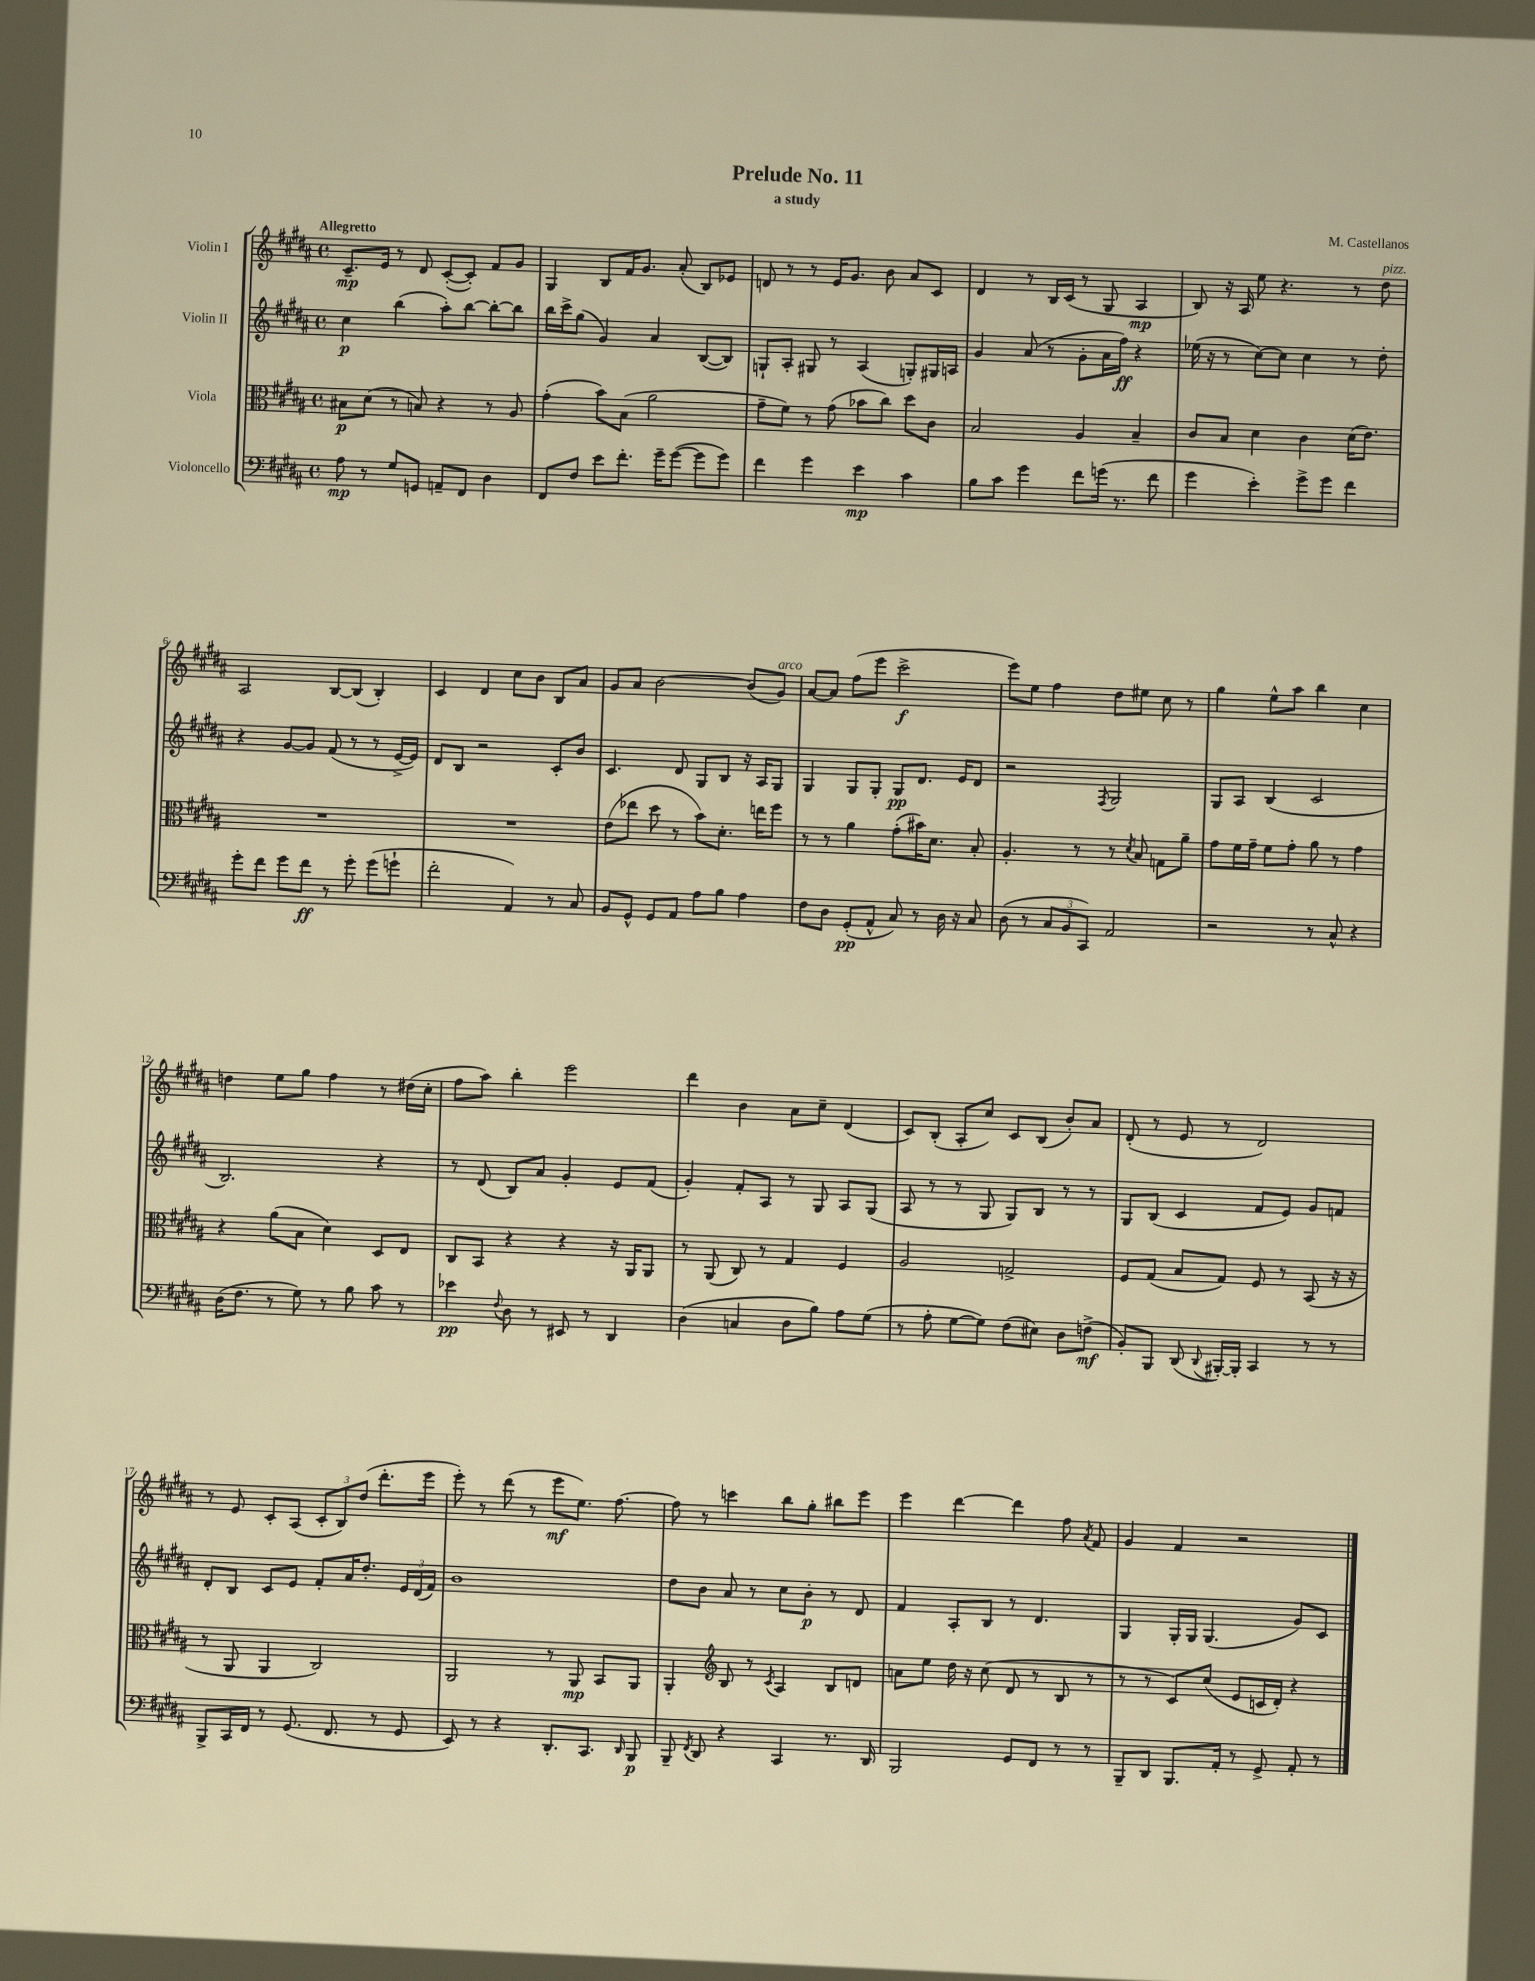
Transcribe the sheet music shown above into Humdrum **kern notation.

**kern	**dynam	**kern	**dynam	**kern	**dynam	**kern	**dynam
*part4	*part4	*part3	*part3	*part2	*part2	*part1	*part1
*staff4	*staff4	*staff3	*staff3	*staff2	*staff2	*staff1	*staff1
*I"Violoncello	*	*I"Viola	*	*I"Violin II	*	*I"Violin I	*
*clefF4	*	*clefC3	*	*clefG2	*	*clefG2	*
*k[f#c#g#d#a#]	*	*k[f#c#g#d#a#]	*	*k[f#c#g#d#a#]	*	*k[f#c#g#d#a#]	*
*M4/4	*	*M4/4	*	*M4/4	*	*M4/4	*
*met(c)	*	*met(c)	*	*met(c)	*	*met(c)	*
=1	=1	=1	=1	=1	=1	=1	=1
!	!	!	!	!	!	!LO:TX:a:B:t=Allegretto	!
8A#\	mp	8B#X\L	p	4cc#\	p	8.c#~/L	mp
8r	.	(8d#\J	.	.	.	.	.
.	.	.	.	.	.	16e/Jk	.
8G#/L	.	8r	.	(4bb\	.	8r	.
8GGn/J	.	8Bn/)	.	.	.	8d#/	.
8AAn~/L	.	4r	.	8aa#'\L)	.	([8c#'/L	.
8FF#/J	.	.	.	[8bb\J	.	8c#'/J])	.
4D#\	.	8r	.	8bb'\L_	.	8f#/L	.
.	.	8A#/	.	8bb\J]	.	8g#/J	.
=2	=2	=2	=2	=2	=2	=2	=2
8FF#/L	.	(4g#'\	.	16bb\LL	.	4G#/	.
.	.	.	.	16ccc#^\J	.	.	.
8F#/J	.	.	.	(8gg#\J	.	.	.
8e\L	.	8b\L)	.	4g#/)	.	8B/L	.
8.f#'\J	.	(8B\J	.	.	.	16f#/K	.
.	.	.	.	.	.	8.g#/J	.
.	.	2a#\	.	4a#/	.	.	.
16g#~\KL	.	.	.	.	.	.	.
([8g#\J	.	.	.	.	.	(8a#'/	.
8g#\L]	.	.	.	([8B/L	.	8B/L)	.
8g#\J)	.	.	.	8B/J])	.	8e-X/J	.
=3	=3	=3	=3	=3	=3	=3	=3
4f#\	.	8g#~\L	.	8Gn`/L	.	8dn/	.
.	.	8f#\J)	.	8A#'/J	.	8r	.
4g#\	.	8r	.	8G#X/	.	8r	.
.	.	(8g#\	.	8r	.	16e/KL	.
.	.	.	.	.	.	8.g#/J	.
4e\	mp	8b-X\L	.	(4A#/	.	.	.
.	.	8cc#\J)	.	.	.	8b\	.
4c#\	.	8dd#\L	.	8Gn'/L)	.	8a#/L	.
.	.	8c#\J	.	16G#X/L	.	8c#/J	.
.	.	.	.	16An/JJ	.	.	.
=4	=4	=4	=4	=4	=4	=4	=4
8B\L	.	2B/	.	4g#/	.	4d#/	.
8c#\J	.	.	.	.	.	.	.
4g#\	.	.	.	(8a#/	.	8r	.
.	.	.	.	8r	.	16B/LL	.
.	.	.	.	.	.	(16c#/JJ	.
8f#\L	.	4A#/	.	8g#'\L	.	8r	.
(16gn\Jk	.	.	.	16a#\L	.	8G#/	.
8.r	.	.	.	16ff#\JJ)	ff	.	.
.	.	4B~/	.	4r	.	4A#/	mp
8f#\	.	.	.	.	.	.	.
=5	=5	=5	=5	=5	=5	=5	=5
4g#\	.	8c#/L	.	(16ee-X\	.	8B/)	.
.	.	.	.	16r	.	.	.
.	.	8B/J	.	8r	.	16r	.
.	.	.	.	.	.	16A#/	.
4e'\)	.	4d#\	.	[8cc#\L)	.	8ee\	.
.	.	.	.	8cc#\J]	.	4.r	.
8g#^\L	.	4c#\	.	4cc#\	.	.	.
8g#\J	.	.	.	.	.	.	.
4f#\	.	(16d#\KL	.	8r	.	8r	.
.	.	8.e\J)	.	.	.	.	.
!	!	!	!	!	!	!LO:TX:a:i:t=pizz.	!
.	.	.	.	8dd#'\	.	8dd#\	.
!!LO:LB:g=z
=6	=6	=6	=6	=6	=6	=6	=6
8g#'\L	.	1r	.	4r	.	2A#/	.
8f#\J	.	.	.	.	.	.	.
8g#\L	.	.	.	[8g#/L	.	.	.
8f#\J	ff	.	.	8g#/J]	.	.	.
8r	.	.	.	(8f#/	.	[8B/L	.
8g#'\	.	.	.	8r	.	(8B/J]	.
(8g#\L	.	.	.	8r	.	4B'/)	.
8gn`\J	.	.	.	[16e^/LL	.	.	.
.	.	.	.	16e/JJ])	.	.	.
=7	=7	=7	=7	=7	=7	=7	=7
2f#'\	.	1r	.	8d#/L	.	4c#/	.
.	.	.	.	8B/J	.	.	.
.	.	.	.	2r	.	4d#/	.
4AA#/)	.	.	.	.	.	8cc#\L	.
.	.	.	.	.	.	8b\J	.
8r	.	.	.	8c#'/L	.	8B/L	.
8C#/	.	.	.	8b/J	.	8a#/J	.
=8	=8	=8	=8	=8	=8	=8	=8
8BB/L	.	(8e\L	.	4.c#/	.	8g#/L	.
8GG#^^/J	.	8ee-X\J	.	.	.	8a#/J	.
8GG#/L	.	8dd#\	.	.	.	[2b\	.
8AA#/J	.	8r	.	8d#/	.	.	.
8A#\L	.	8b\L)	.	8G#/L	.	.	.
8B\J	.	8.d#'\J	.	8B/J	.	.	.
4A#\	.	.	.	16r	.	(8b/L]	.
.	.	16een\KL	.	16A#/KL	.	.	.
!	!	!	!	!	!	!LO:TX:a:i:t=arco	!
.	.	8ff#\J	.	8G#/J	.	8g#/J)	.
=9	=9	=9	=9	=9	=9	=9	=9
8F#\L	.	8r	.	4G#/	.	[8a#/L	.
8D#\J	.	8r	.	.	.	8a#/J]	.
(8GG#'/L	pp	4a#\	.	8G#/L	.	(8ff#\L	.
8AA#^^/J	.	.	.	8G#'/J	.	8eee\J	.
8C#/)	.	(8g#'\L	.	8G#/L	pp	2ccc#^\	f
8r	.	16b#X\K)	.	8.d#/J	.	.	.
.	.	8.d#\J	.	.	.	.	.
16D#\	.	.	.	.	.	.	.
16r	.	.	.	16e/KL	.	.	.
8C#/	.	8B'/	.	8d#/J	.	.	.
=10	=10	=10	=10	=10	=10	=10	=10
(8D#\	.	4.A#'/	.	2r	.	8eee\L)	.
8r	.	.	.	.	.	8ee\J	.
12C#/L	.	.	.	.	.	4ff#\	.
12BB/	.	.	.	.	.	.	.
.	.	8r	.	.	.	.	.
12CC#/J)	.	.	.	.	.	.	.
.	.	.	.	8qF#/	.	.	.
2AA#/	.	8r	.	2G#/	.	8dd#\L	.
.	.	8qd#/	.	.	.	.	.
.	.	8B/	.	.	.	8ee#X\J	.
.	.	8Gn\L	.	.	.	8cc#\	.
.	.	8a#~\J	.	.	.	8r	.
=11	=11	=11	=11	=11	=11	=11	=11
2r	.	8g#\L	.	8G#/L	.	4gg#\	.
.	.	16f#\L	.	8A#/J	.	.	.
.	.	16g#~\JJ	.	.	.	.	.
.	.	8f#\L	.	(4B/	.	8ee^^\L	.
.	.	8g#'\J	.	.	.	8aa#\J	.
8r	.	8a#\	.	2c#/	.	4bb\	.
8C#^^/	.	8r	.	.	.	.	.
4r	.	4g#\	.	.	.	4cc#\	.
!!LO:LB:g=z
=12	=12	=12	=12	=12	=12	=12	=12
(16D#\KL	.	4r	.	2.B/)	.	4ddn\	.
8.F#\J	.	.	.	.	.	.	.
8r	.	(8a#\L	.	.	.	8ee\L	.
8G#\)	.	8B\J	.	.	.	8gg#\J	.
8r	.	4d#\)	.	.	.	4ff#\	.
8B\	.	.	.	.	.	.	.
8c#\	.	8D#/L	.	4r	.	8r	.
8r	.	8E/J	.	.	.	(16dd#X\LL	.
.	.	.	.	.	.	16cc#'\JJ	.
=13	=13	=13	=13	=13	=13	=13	=13
4e-X\	pp	8C#/L	.	8r	.	8ff#\L	.
.	.	8BB/J	.	(8d#/	.	8aa#\J)	.
8qqF#/	.	.	.	.	.	.	.
8D#\	.	4r	.	8B/L)	.	4bb'\	.
8r	.	.	.	8a#/J	.	.	.
8EE#X/	.	4r	.	4g#'/	.	2eee\	.
8r	.	.	.	.	.	.	.
4DD#/	.	16r	.	8e/L	.	.	.
.	.	16AA#/KL	.	.	.	.	.
.	.	8AA#/J	.	(8f#/J	.	.	.
=14	=14	=14	=14	=14	=14	=14	=14
(4D#\	.	8r	.	4g#'/)	.	4ddd#\	.
.	.	(8AA#/	.	.	.	.	.
4Cn/	.	8C#/)	.	8f#'/L	.	4b\	.
.	.	8r	.	8A#/J	.	.	.
8D#\L	.	4G#/	.	8r	.	8a#\L	.
8B\J)	.	.	.	8G#/	.	8cc#~\J	.
8A#\L	.	4F#/	.	8A#/L	.	(4d#/	.
(8G#\J	.	.	.	(8G#/J	.	.	.
=15	=15	=15	=15	=15	=15	=15	=15
8r	.	2A#/	.	8A#/	.	8c#/L)	.
8A#'\	.	.	.	8r	.	(8B'/J	.
[8G#\L	.	.	.	8r	.	8A#'/L	.
8G#\J])	.	.	.	8G#/	.	8cc#/J)	.
(8F#\L	.	2Gn^/	.	8G#/L)	.	8c#/L	.
8E#X\J)	.	.	.	8B/J	.	(8B/J	.
8D#\L	.	.	.	8r	.	8b'/L)	.
(8Fn^\J	mf	.	.	8r	.	8a#/J	.
=16	=16	=16	=16	=16	=16	=16	=16
8BB'/L)	.	8F#/L	.	8G#/L	.	(8d#'/	.
8BBB/J	.	(8G#/J	.	(8B/J	.	8r	.
(8DD#/	.	8B/L	.	4c#/	.	8e/	.
8qqDD#/	.	.	.	.	.	.	.
[16BBB#X'/LL)	.	8G#/J)	.	.	.	8r	.
16BBB#'/JJ]	.	.	.	.	.	.	.
4CC#/	.	8F#/	.	8f#/L	.	2d#/)	.
.	.	8r	.	8e/J)	.	.	.
8r	.	(8BB/	.	8g#/L	.	.	.
8r	.	16r	.	8fn/J	.	.	.
.	.	16r	.	.	.	.	.
!!LO:LB:g=z
=17	=17	=17	=17	=17	=17	=17	=17
8BBB^/L	.	8r	.	8d#'/L	.	8r	.
16CC#/L	.	8AA#/	.	8B/J	.	8e/	.
16FF#/JJ	.	.	.	.	.	.	.
8r	.	4AA#/	.	8c#/L	.	8c#'/L	.
(8.GG#/	.	.	.	8e/J	.	(8A#/J	.
.	.	2C#/)	.	8f#'/L	.	12c#'/L	.
8.FF#/	.	.	.	.	.	.	.
.	.	.	.	.	.	12B/)	.
.	.	.	.	16a#/K	.	.	.
.	.	.	.	.	.	(12dd#/J	.
.	.	.	.	8.dd#'/J	.	.	.
8r	.	.	.	.	.	8.ddd#'\L	.
8GG#/	.	.	.	24e/LL	.	.	.
.	.	.	.	(24d#/	.	.	.
.	.	.	.	.	.	16eee\Jk	.
.	.	.	.	24f#/JJ)	.	.	.
=18	=18	=18	=18	=18	=18	=18	=18
8EE/)	.	2AA#/	.	1b	.	8eee'\)	.
8r	.	.	.	.	.	8r	.
4r	.	.	.	.	.	(8ddd#\	.
.	.	.	.	.	.	8r	.
8.DD#'/L	.	8r	.	.	.	8eee\L	mf
.	.	8AA#/	mp	.	.	8.ee\J)	.
8.CC#/J	.	.	.	.	.	.	.
.	.	8BB/L	.	.	.	.	.
.	.	.	.	.	.	[8.ff#\	.
16qqDD#/	.	.	.	.	.	.	.
8BBB/	p	8AA#/J	.	.	.	.	.
=19	=19	=19	=19	=19	=19	=19	=19
8BBB~/	.	4AA#'/	.	8dd#\L	.	8ff#\]	.
8qFF#/	.	.	.	.	.	.	.
8DD#/	.	.	.	8b\J	.	8r	.
*	*	*clefG2	*	*	*	*	*
4r	.	8B/	.	8a#/	.	4cccn\	.
.	.	8r	.	8r	.	.	.
.	.	8qc#/	.	.	.	.	.
4CC#/	.	4A#/	.	8cc#\L	.	8bb\L	.
.	.	.	.	8b'\J	p	8gg#'\J	.
8.r	.	8B/L	.	8r	.	8bb#X\L	.
.	.	8dn/J	.	8d#/	.	8eee\J	.
16DD#/	.	.	.	.	.	.	.
=20	=20	=20	=20	=20	=20	=20	=20
2BBB/	.	8an\L	.	4f#/	.	4eee\	.
.	.	8ee\J	.	.	.	.	.
.	.	16dd#\	.	8A#'/L	.	[4ddd#\	.
.	.	16r	.	.	.	.	.
.	.	(8cc#\	.	8B/J	.	.	.
8GG#/L	.	8d#/	.	8r	.	4ddd#\]	.
8FF#/J	.	8r	.	4.d#/	.	.	.
8r	.	8B/	.	.	.	8ff#\	.
.	.	.	.	.	.	8qa#/	.
8r	.	8r	.	.	.	8f#/	.
=21	=21	=21	=21	=21	=21	=21	=21
8BBB~/L	.	8r	.	4G#/	.	4g#/	.
8DD#/J	.	8r	.	.	.	.	.
8.BBB/L	.	8c#/L)	.	16G#'/LL	.	4f#/	.
.	.	.	.	16G#/JJ	.	.	.
.	.	(8cc#/J	.	(4.G#/	.	.	.
16AA#'/Jk	.	.	.	.	.	.	.
8r	.	8e/L	.	.	.	2r	.
8GG#^/	.	16cn/L	.	.	.	.	.
.	.	16d#'/JJ)	.	.	.	.	.
8AA#'/	.	4r	.	8g#/L)	.	.	.
8r	.	.	.	8c#/J	.	.	.
==	==	==	==	==	==	==	==
*-	*-	*-	*-	*-	*-	*-	*-
